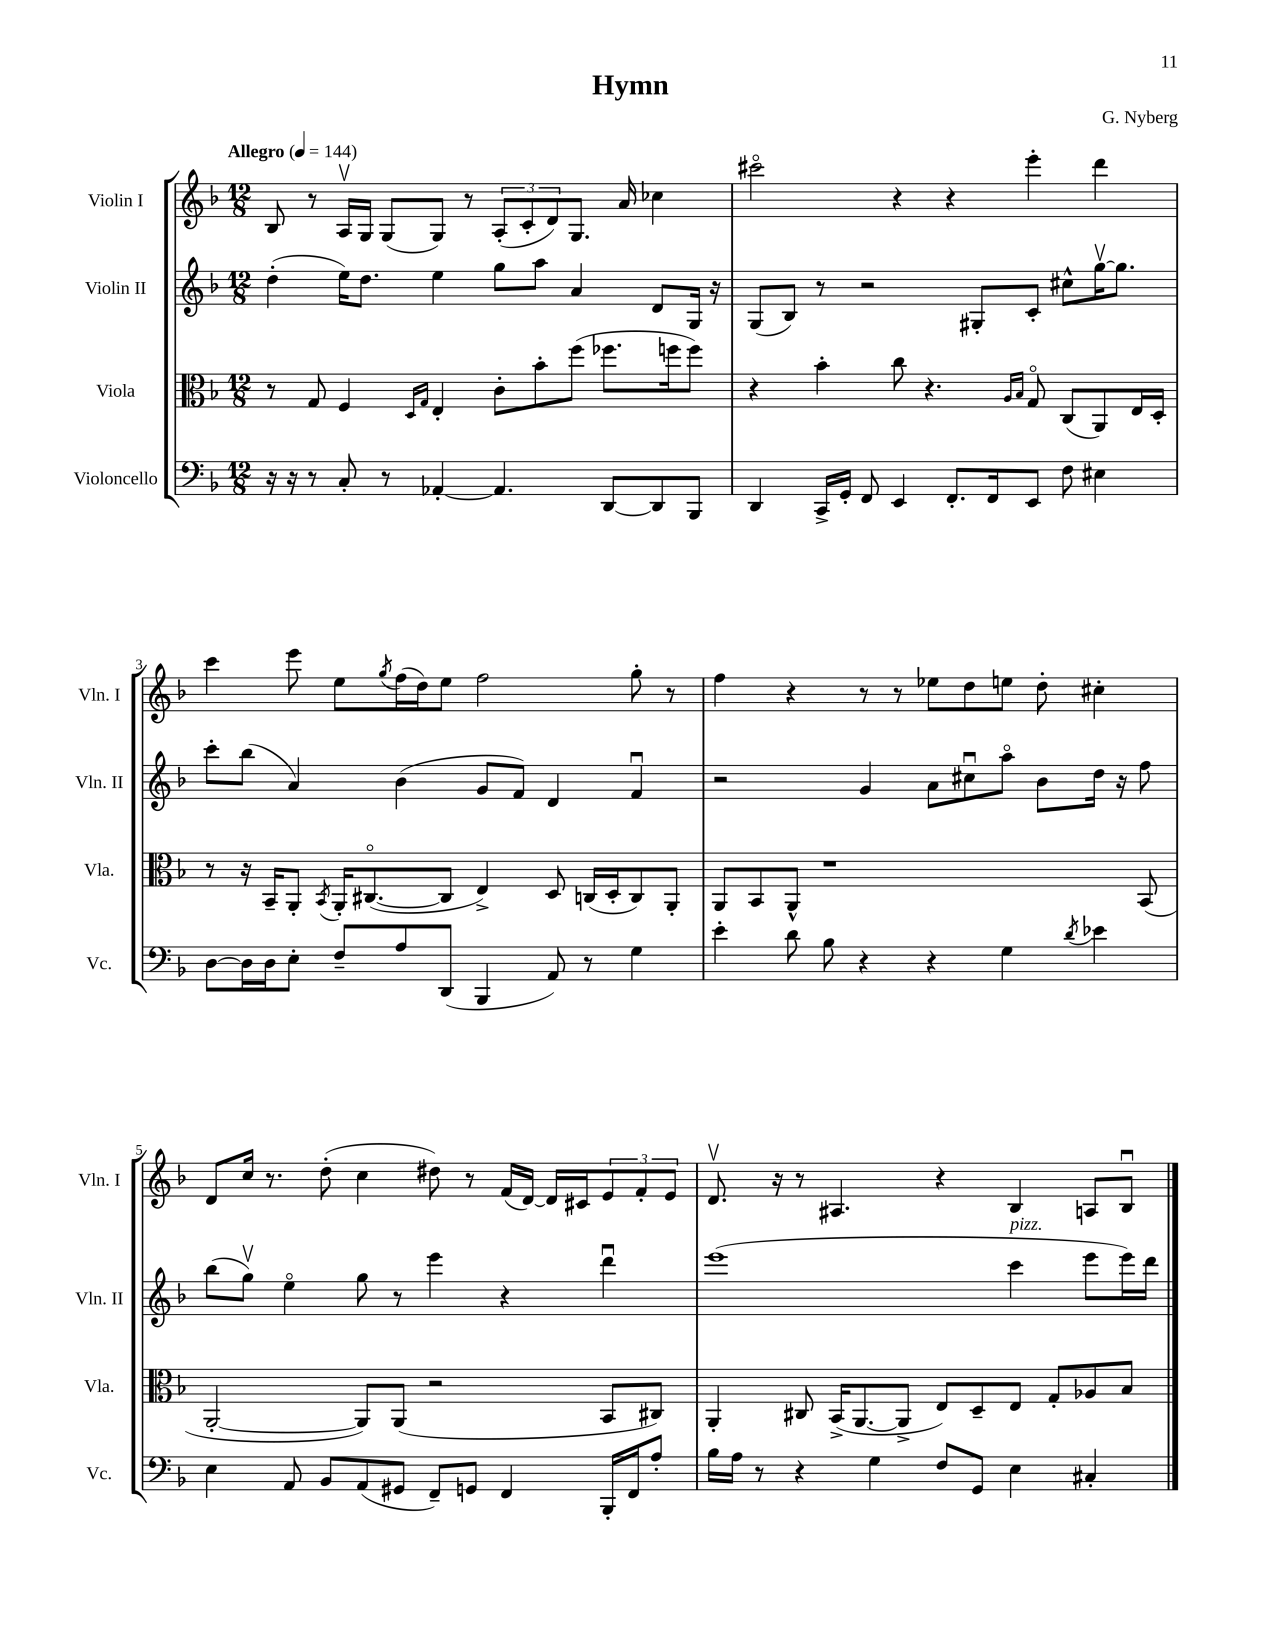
\header { title = "Hymn" composer = "G. Nyberg" }
<<
\new StaffGroup <<
\new Staff = "s0" \with { instrumentName = "Violin I" shortInstrumentName = "Vln. I" } {
    \clef treble \key f \major \numericTimeSignature \time 12/8 \tempo "Allegro" 4 = 144
    bes8 r8 a16\upbow g16 g8( g8) r8 \tuplet 3/2 { a8-.( c'8-. d'8) } g8. a'16 ces''4 |
    cis'''2\flageolet r4 r4 e'''4-. d'''4 |
    c'''4 e'''8 e''8 \acciaccatura { g''8 } f''16( d''16) e''8 f''2 g''8-. r8 |
    f''4 r4 r8 r8 ees''8 d''8 e''8 d''8-. cis''4-. |
    d'8 c''16 r8. d''8-.( c''4 dis''8) r8 f'16( d'16~) d'16 cis'16 \tuplet 3/2 { e'8 f'8-. e'8 } |
    d'8.\upbow r16 r8 ais4. r4 bes4 a8 bes8\downbow \bar "|." |
}
\new Staff = "s1" \with { instrumentName = "Violin II" shortInstrumentName = "Vln. II" } {
    \clef treble \key f \major \numericTimeSignature \time 12/8
    d''4-.( e''16) d''8. e''4 g''8 a''8 a'4 d'8 g16 r16 |
    g8( bes8) r8 r2 gis8-. c'8-. cis''8-^ g''16~\upbow g''8. |
    c'''8-. bes''8( a'4) bes'4( g'8 f'8) d'4 f'4\downbow |
    r2 g'4 a'8 cis''8\downbow a''8\flageolet bes'8 d''16 r16 f''8 |
    bes''8( g''8\upbow) e''4\flageolet g''8 r8 e'''4 r4 d'''4\downbow |
    e'''1( c'''4^\markup { \italic "pizz." } e'''8 e'''16) d'''16 \bar "|." |
}
\new Staff = "s2" \with { instrumentName = "Viola" shortInstrumentName = "Vla." } {
    \clef alto \key f \major \numericTimeSignature \time 12/8
    r8 g8 f4 \grace { d16 g16 } e4-. c'8-. bes'8-. f''8( fes''8. f''16 f''8) |
    r4 bes'4-. c''8 r4. \grace { a16 bes16 } g8\flageolet c8( a,8) e16 d16-. |
    r8 r16 bes,16-- a,8-. \acciaccatura { bes,8 } a,16-. cis8.~\flageolet( cis8 e4->) d8 c16( d16-. c8) a,8-. |
    a,8 bes,8 a,8-^ r1 bes,8( |
    a,2~-. a,8) a,8( r2 bes,8 cis8) |
    a,4-. cis8 bes,16->( a,8.~ a,8-> e8) d8-- e8 g8-. aes8 bes8 \bar "|." |
}
\new Staff = "s3" \with { instrumentName = "Violoncello" shortInstrumentName = "Vc." } {
    \clef bass \key f \major \numericTimeSignature \time 12/8
    r16 r16 r8 c8-. r8 aes,4~-. aes,4. d,8~ d,8 bes,,8 |
    d,4 c,16-> g,16-. f,8 e,4 f,8.-. f,16 e,8 f8 eis4 |
    d8~ d16 d16 e8-. f8-- a8 d,8( bes,,4 a,8) r8 g4 |
    e'4-. d'8 bes8 r4 r4 g4 \acciaccatura { d'8 } ees'4 |
    e4 a,8 bes,8 a,8( gis,8 f,8--) g,8 f,4 bes,,16-. f,16 a8-. |
    bes16 a16 r8 r4 g4 f8 g,8 e4 cis4-. \bar "|." |
}
>>
>>
